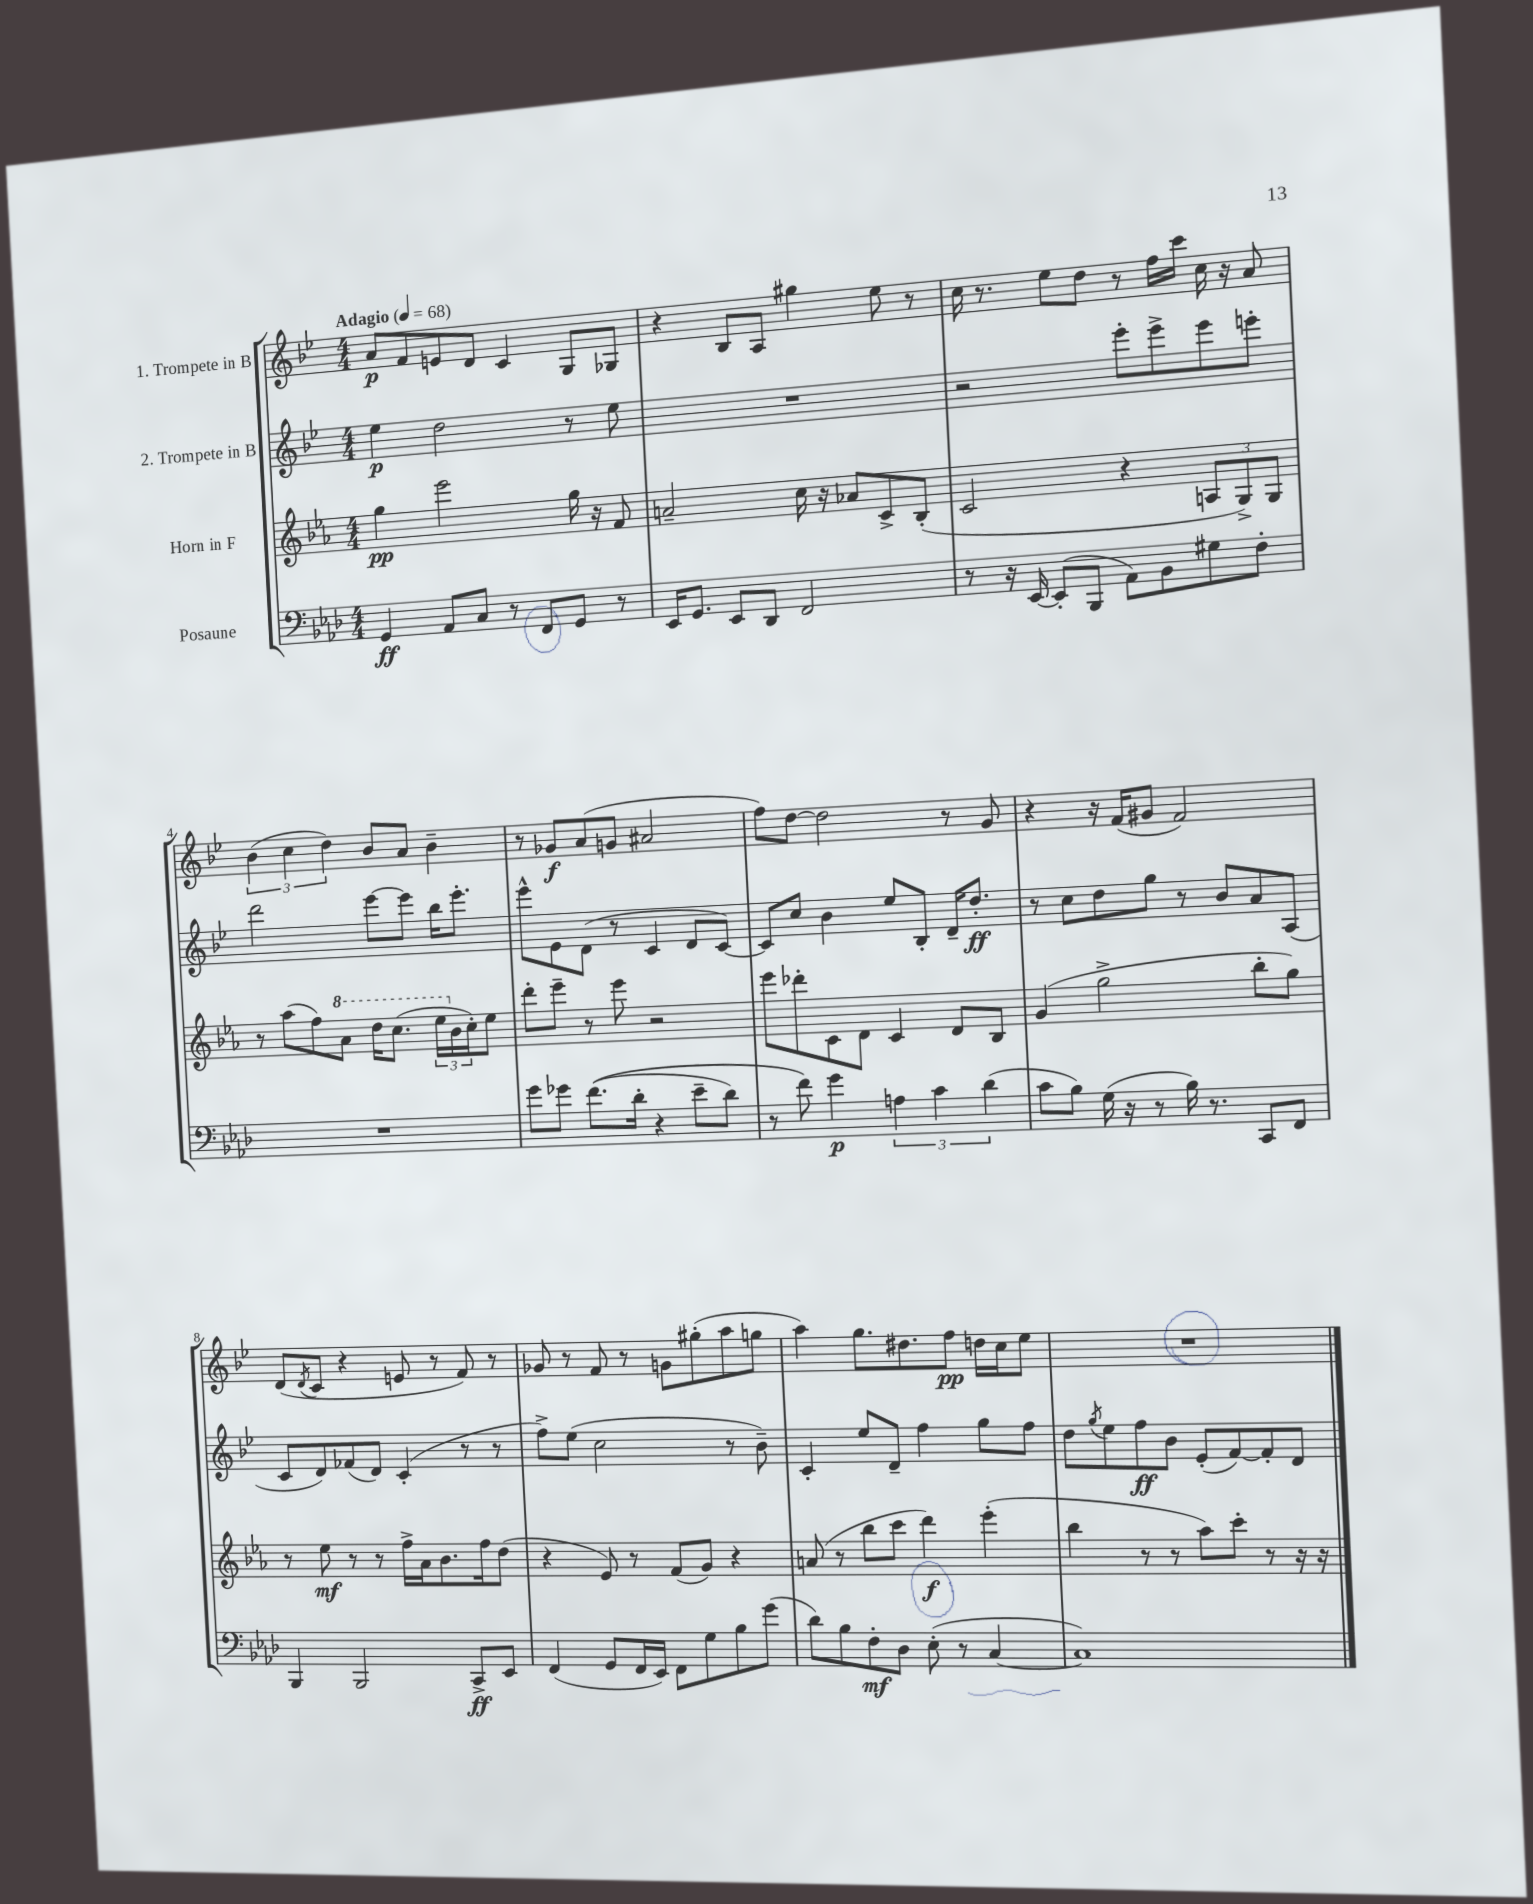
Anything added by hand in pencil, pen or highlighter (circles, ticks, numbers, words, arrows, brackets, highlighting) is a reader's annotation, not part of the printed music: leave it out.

**kern	**dynam	**kern	**dynam	**kern	**dynam	**kern	**dynam
*part4	*part4	*part3	*part3	*part2	*part2	*part1	*part1
*staff4	*staff4	*staff3	*staff3	*staff2	*staff2	*staff1	*staff1
*I"Posaune	*	*I"Horn in F	*	*I"2. Trompete in B	*	*I"1. Trompete in B	*
*clefF4	*	*clefG2	*	*clefG2	*	*clefG2	*
*k[b-e-a-d-]	*	*k[b-e-a-]	*	*k[b-e-]	*	*k[b-e-]	*
*M4/4	*	*M4/4	*	*M4/4	*	*M4/4	*
*MM68	*	*MM68	*	*MM68	*	*MM68	*
=1	=1	=1	=1	=1	=1	=1	=1
!	!	!	!	!	!	!LO:TX:a:B:t=Adagio	!
4GG/	ff	4gg\	pp	4ee-\	p	8a/L	p
.	.	.	.	.	.	8f/	.
8AA-/L	.	2eee-\	.	2dd\	.	8en/	.
8C/J	.	.	.	.	.	8d/J	.
8r	.	.	.	.	.	4c/	.
8FF/L	.	.	.	.	.	.	.
8GG/J	.	16gg\	.	8r	.	8G/L	.
.	.	16r	.	.	.	.	.
8r	.	8f/	.	8ee-\	.	8G-X/J	.
=2	=2	=2	=2	=2	=2	=2	=2
16EE-/KL	.	2an~/	.	1r	.	4r	.
8.GG/J	.	.	.	.	.	.	.
8EE-/L	.	.	.	.	.	8B-/L	.
8DD-/J	.	.	.	.	.	8A/J	.
2FF/	.	16cc\	.	.	.	4gg#X\	.
.	.	16r	.	.	.	.	.
.	.	8a-X/L	.	.	.	.	.
.	.	8c^/	.	.	.	8ee-\	.
.	.	(8B-'/J	.	.	.	8r	.
=3	=3	=3	=3	=3	=3	=3	=3
8r	.	2c/	.	2r	.	16cc\	.
.	.	.	.	.	.	8.r	.
16r	.	.	.	.	.	.	.
[16EE-/	.	.	.	.	.	.	.
(8EE-'/L]	.	.	.	.	.	8ee-\L	.
8BBB-/J	.	.	.	.	.	8dd\J	.
8AA-\L)	.	4r	.	8eee-'\L	.	8r	.
8BB-\	.	.	.	8eee-^\	.	16ff\LL	.
.	.	.	.	.	.	16ccc\JJ	.
8G#X\	.	12An/L	.	8eee-\	.	16cc\	.
.	.	.	.	.	.	16r	.
.	.	12G^/)	.	.	.	.	.
8F'\J	.	.	.	8eeen'\J	.	8a/	.
.	.	12G/J	.	.	.	.	.
!!LO:LB:g=z
=4	=4	=4	=4	=4	=4	=4	=4
1r	.	8r	.	2ddd\	.	(6b-\	.
.	.	(8aa-\L	.	.	.	.	.
.	.	.	.	.	.	6cc\	.
.	.	8ff\)	.	.	.	.	.
.	.	.	.	.	.	6dd\)	.
*	*	*8va	*	*	*	*	*
.	.	8aa-\J	.	.	.	.	.
.	.	16ddd\KL	.	[8eee-\L	.	8b-/L	.
.	.	(8.ccc\J	.	.	.	.	.
.	.	.	.	8eee-\J]	.	8a/J	.
.	.	24eee-\LL	.	16bb-\KL	.	4b-~\	.
*	*	*X8va	*	*	*	*	*
.	.	24b-\	.	.	.	.	.
.	.	.	.	8.eee-'\J	.	.	.
.	.	24cc'\J)	.	.	.	.	.
.	.	8ee-\J	.	.	.	.	.
=5	=5	=5	=5	=5	=5	=5	=5
8g\L	.	8ddd'\L	.	8eee-^^\L	.	8r	.
8g-X\J	.	8eee-~\J	.	8e-\	.	8g-X/L	f
((8.f\L	.	8r	.	(8d\J	.	(8a/	.
.	.	8eee-\	.	8r	.	8gn/J	.
16d-'\Jk	.	.	.	.	.	.	.
4r	.	2r	.	4c/	.	2a#X/	.
8e-~\L	.	.	.	8d/L	.	.	.
8d-\J)	.	.	.	[8c/J)	.	.	.
=6	=6	=6	=6	=6	=6	=6	=6
8r	.	8eee-\L	.	8c/L]	.	8ff\L)	.
8f\)	.	8ddd-X'\	.	8cc/J	.	[8dd\J	.
4g\	p	8c\	.	4b-\	.	2dd\]	.
.	.	8d\J	.	.	.	.	.
6An\	.	4c/	.	8ee-/L	.	.	.
.	.	.	.	8B-'/J	.	.	.
6c\	.	.	.	.	.	.	.
.	.	8d/L	.	16d~/KL	.	8r	.
.	.	.	.	8.dd'/J	ff	.	.
(6d-\	.	.	.	.	.	.	.
.	.	8B-/J	.	.	.	8g/	.
=7	=7	=7	=7	=7	=7	=7	=7
8c\L	.	(4g/	.	8r	.	4r	.
8B-\J)	.	.	.	8cc\L	.	.	.
(16G\	.	2gg^\	.	8dd\	.	16r	.
16r	.	.	.	.	.	(16f/KL	.
8r	.	.	.	8gg\J	.	8g#X/J	.
16B-\)	.	.	.	8r	.	2f/)	.
8.r	.	.	.	.	.	.	.
.	.	.	.	8b-/L	.	.	.
8CC/L	.	8bb-'\L	.	8a/	.	.	.
8FF/J	.	8gg\J)	.	(8A/J	.	.	.
!!LO:LB:g=z
=8	=8	=8	=8	=8	=8	=8	=8
4BBB-/	.	8r	.	8c/L	.	(8d/L	.
.	.	.	.	.	.	8qd/	.
.	.	8ee-\	mf	8d/)	.	8c/J	.
2BBB-/	.	8r	.	(8f-X/	.	4r	.
.	.	8r	.	8d/J)	.	.	.
.	.	16ff^\LL	.	(4c'/	.	8en/	.
.	.	16a-\J	.	.	.	.	.
.	.	8.b-\	.	.	.	8r	.
8CC^/L	ff	.	.	8r	.	8f/)	.
.	.	16ff\k	.	.	.	.	.
8EE-/J	.	(8dd\J	.	8r	.	8r	.
=9	=9	=9	=9	=9	=9	=9	=9
(4FF/	.	4r	.	8ff^\L)	.	8g-X/	.
.	.	.	.	(8ee-\J	.	8r	.
8GG/L	.	8e-/)	.	2cc\	.	8f/	.
16FF/L	.	8r	.	.	.	8r	.
16EE-/JJ)	.	.	.	.	.	.	.
8FF\L	.	(8f/L	.	.	.	8gn\L	.
8G\	.	8g/J)	.	.	.	(8gg#X'\	.
8B-\	.	4r	.	8r	.	8aa\	.
(8g\J	.	.	.	8b-~\)	.	8ggn\J	.
=10	=10	=10	=10	=10	=10	=10	=10
8d-\L)	.	(8an/	.	4c'/	.	4aa\)	.
8B-\	.	8r	.	.	.	.	.
8F'\	mf	8bb-\L	.	8ee-/L	.	8.gg\L	.
8D-\J	.	8ccc\J	.	8d~/J	.	.	.
.	.	.	.	.	.	8.dd#X\	.
(8E-'\	.	4ddd\)	f	4ff\	.	.	.
8r	.	.	.	.	.	8ff\J	pp
[4C/	.	(4eee-'\	.	8gg\L	.	16ddn\LL	.
.	.	.	.	.	.	16cc\J	.
.	.	.	.	8ff\J	.	8ee-\J	.
=11	=11	=11	=11	=11	=11	=11	=11
1C])	.	4bb-\	.	8dd\L	.	1r	.
.	.	.	.	8qgg/	.	.	.
.	.	.	.	8ee-\	.	.	.
.	.	8r	.	8ff\	ff	.	.
.	.	8r	.	8b-\J	.	.	.
.	.	8aa-\L)	.	(8e-'/L	.	.	.
.	.	8ccc'\J	.	[8f/)	.	.	.
.	.	8r	.	8f'/]	.	.	.
.	.	16r	.	8d/J	.	.	.
.	.	16r	.	.	.	.	.
==	==	==	==	==	==	==	==
*-	*-	*-	*-	*-	*-	*-	*-
